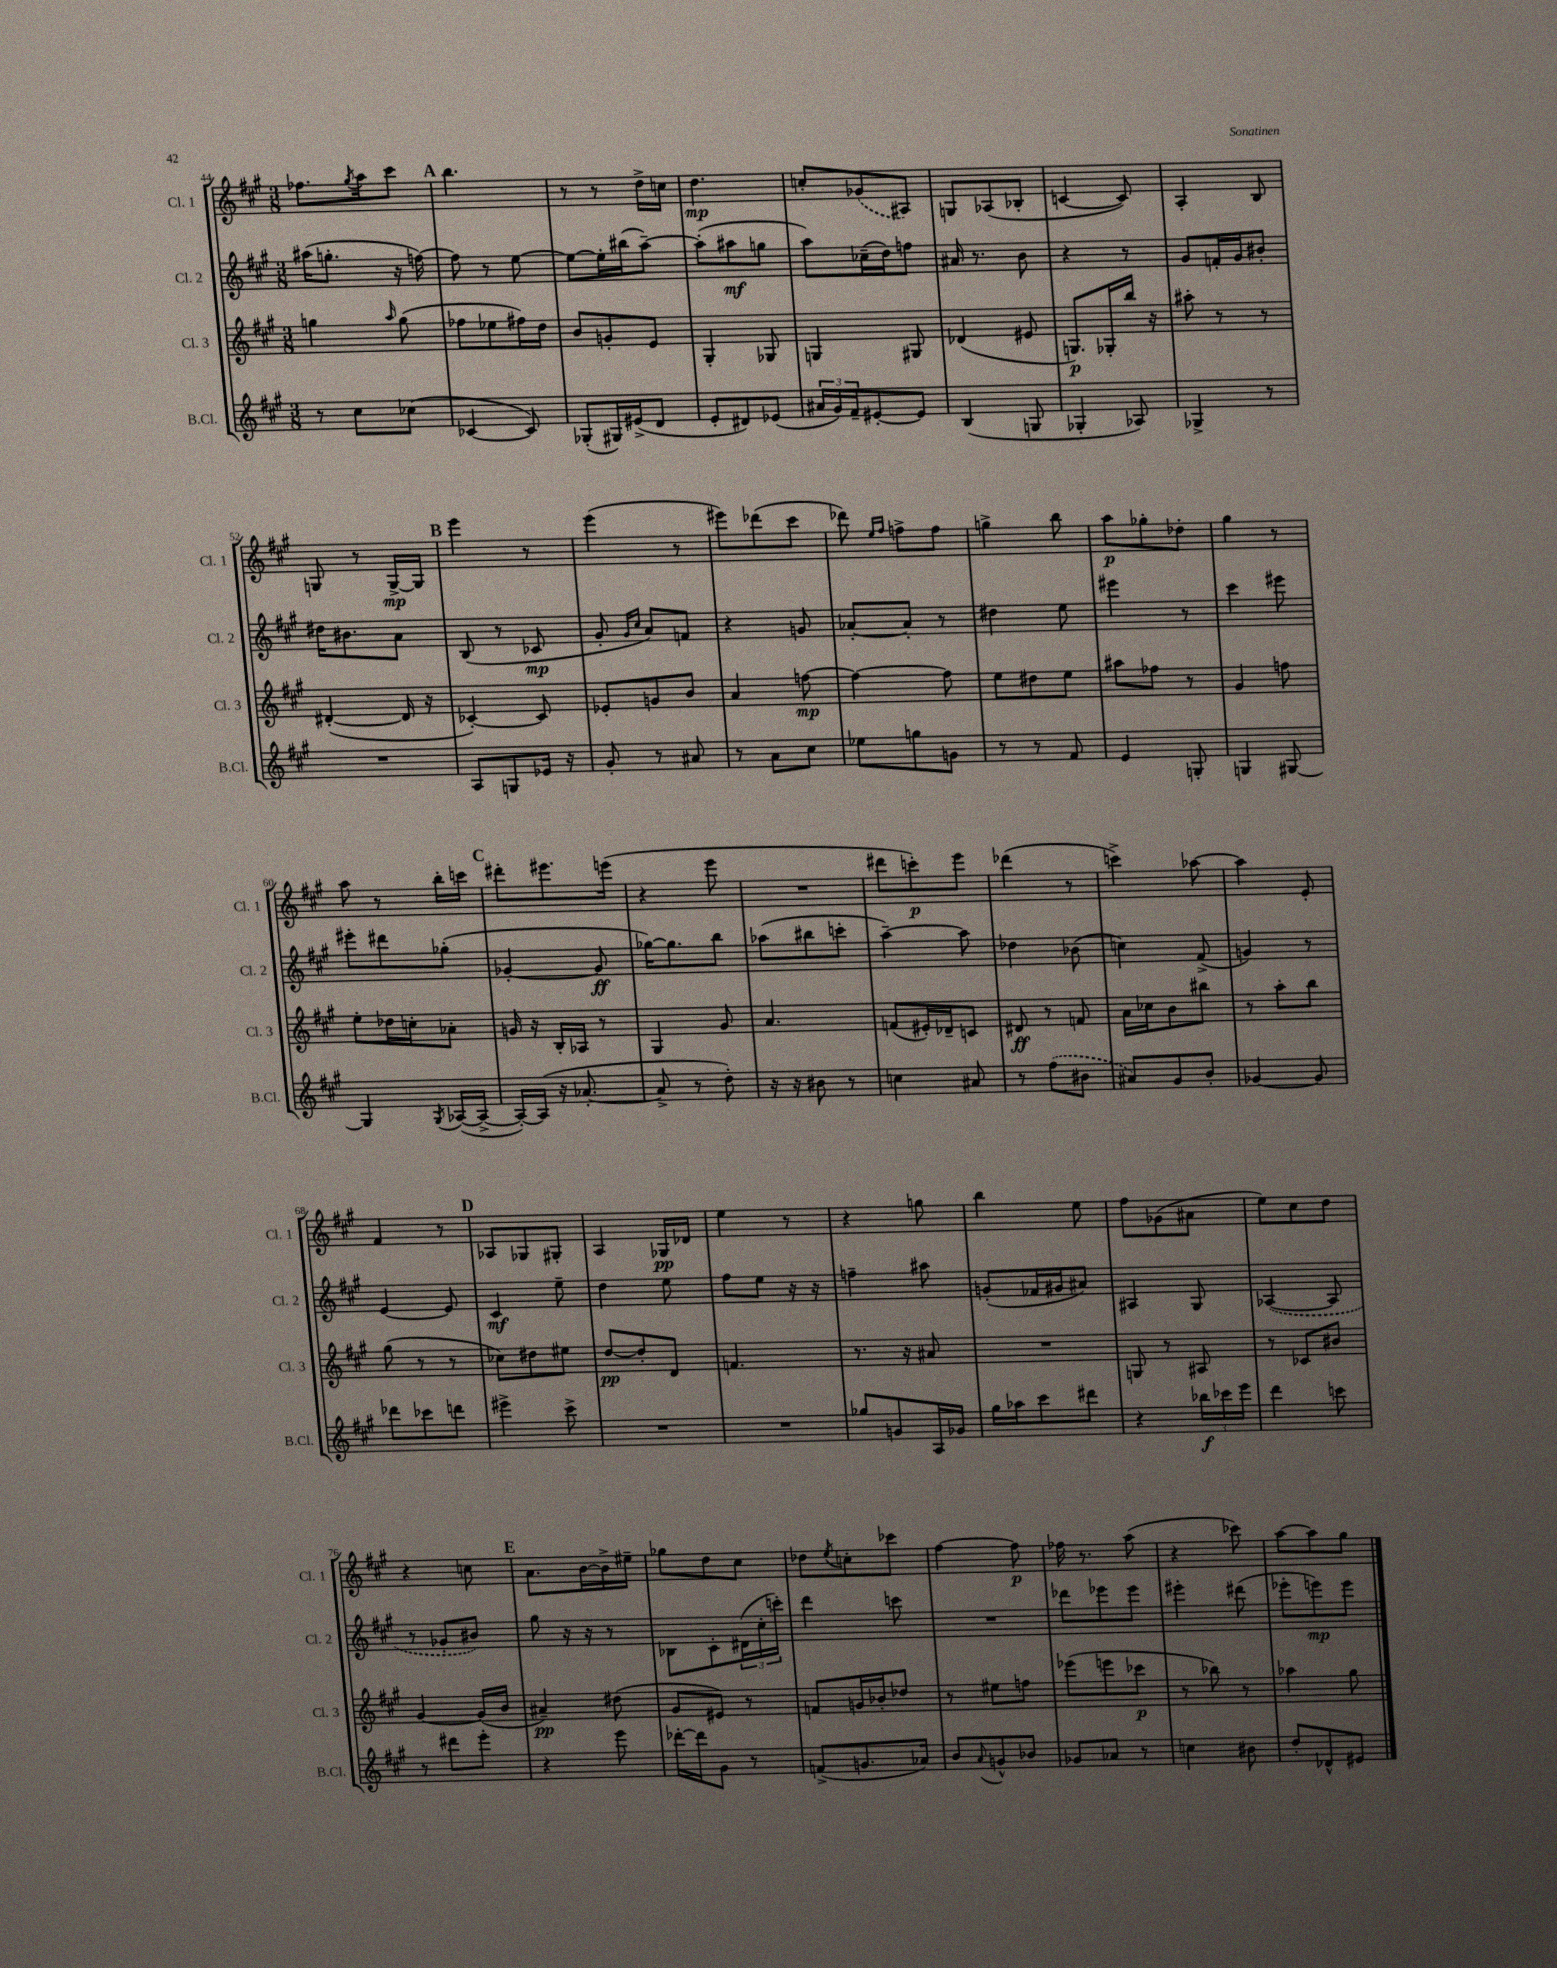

**kern	**kern	**kern	**kern
*staff4	*staff3	*staff2	*staff1
*clefG2	*clefG2	*clefG2	*clefG2
*k[f#c#g#]	*k[f#c#g#]	*k[f#c#g#]	*k[f#c#g#]
*M3/8	*M3/8	*M3/8	*M3/8
8r	4gg\	(16aa#\LK	8.ff-\L
.	.	8.gg'\J	.
8cc#\L	.	.	.
.	.	.	8qgg#/
.	.	.	16aa\k
.	16qqaa/	.	.
(8cc-\J	(8gg\	16r	8ccc#\J
.	.	[16ff\)	.
=	=	=	=
[4c-/	8ff-\L	8ff\]	4.bb\
.	8ee-\	8r	.
8c-/])	16ff#\L)	[8ee\	.
.	16dd\JJ	.	.
=	=	=	=
(8G-'/L	8b/L	8ee\_L	8r
16G#/L)	8g'/	16ee'\]L	8r
(16e#^/J	.	(16bb#\J	.
8d/J	8e/J	[8aa~\J)	16dd^\LL
.	.	.	16cc\JJ
=	=	=	=
8e'/L	4G#'/	(8aa'\]L	4.dd\
8d#/)	.	8aa#\	.
(8e-/J	8G-/	8gg\J	.
=	=	=	=
24a#/LL	4G/	8aa\L)	8cc'/L
24g#/)	.	.	.
24f#~/J	.	.	.
[8e#'/	.	(16cc-~\L	(8g-/
.	.	16dd\J)	.
8e#/]J	8G#/	8ff\J	8A#/J)
=	=	=	=
(4B/	(4d-/	16a#/	8G/L
.	.	8.r	.
.	.	.	(8A-/
8G/	8e#/	8b\	8B-'/J
=	=	=	=
4G-'/	8.G/L)	4r	[4c/
.	16G-'/L	.	.
8A-/)	16bb/JJ	8r	8c/])
.	16r	.	.
=	=	=	=
4G-^/	8aa#'\	8g#/L	4A'/
.	8r	16f'/L	.
.	.	16g#/J	.
8r	8r	8b#'/J	8B/
=	=	=	=
4.r	([4d#'/	16dd#\LK	8G/
.	.	8.b#\	.
.	.	.	8r
.	16d#/]	8a\J	[16G^/LL
.	16r	.	16G/]JJ
=	=	=	=
8A/L	[4c-'/)	(8B/	4eee\
8G/	.	8r	.
16e-/Jk	8c-/]	8c-/	8r
16r	.	.	.
=	=	=	=
8g#'/	8e-'/L	8g#'/	(4eee\
.	.	16qqg#/LL	.
.	.	16qqcc#/JJ	.
8r	8g/	8a/L)	.
8a#/	8b/J	8f/J	8r
=	=	=	=
8r	4a/	4r	8eee#\L)
8a\L	.	.	(8ddd-\
8cc#\J	[8ff\	8g/	8ccc#\J
=	=	=	=
8ee-\L	4ff\_	[8a-'/L	8ddd-\)
.	.	.	16qqee/LL
.	.	.	16qqff#/JJ
8gg\	.	8a-'/]J	8ff^\L
8g\J	8ff\]	8r	8ff\J
=	=	=	=
8r	8ee\L	4dd#\	4gg^\
8r	8dd#\	.	.
8f#/	8ee\J	8ee\	8bb\
=	=	=	=
4e/	8aa#\L	4eee#\	8aa\L
.	8ff-\J	.	8gg-'\
8G'/	8r	8r	8dd-'\J
=	=	=	=
4G/	4g#/	4ccc#\	4gg#\
[8G#/	8ff\	8eee#\	8r
=	=	=	=
4G#/]	8ee'\L	8eee#'\L	8aa\
.	16dd-\L	8ddd#\	8r
.	16cc'\J	.	.
8qG#/	.	.	.
([16A-/LL	8a-'\J	(8gg-'\J	16bb'\LL
16A-^/_JJ	.	.	16ccc\JJ
=	=	=	=
16A-'/_LL)	16g/	[4g-'/	8ddd#'\L
(16A-/]JJ	16r	.	.
16r	16B'/LL	.	8.eee#\
[8.a-'/	16A-/JJ	.	.
.	8r	8g-/]	.
.	.	.	(16eee\Jk
=	=	=	=
8a-^/]	4G#/	[16gg-\LK)	4r
.	.	8.gg-\]	.
8r	.	.	.
8dd'\)	8g#/	8bb\J	8eee\
=	=	=	=
16r	4.a/	(8aa-\L	4.r
16r	.	.	.
8b#\	.	8bb#\	.
8r	.	8ccc'\J	.
=	=	=	=
4cc\	(8f/L	[4aa~\)	8ddd#\L
.	16e#'/L)	.	8ccc'\)
.	16d-~/J	.	.
8a#/	8c/J	8aa\]	8eee\J
=	=	=	=
8r	8d#/	4dd-\	(4ddd-\
(8ff#\L	8r	.	.
8b#\J	8f/	(8b-\	8r
=	=	=	=
8a#/L)	16a\LL	4cc\)	4ccc^\)
.	16cc-\J	.	.
8g#/	8b\	.	.
8b'/J	8bb#\J	(8f#^/	[8aa-\
=	=	=	=
[4g-/	8r	4g/)	4aa-\]
.	8aa'\L	.	.
8g-/]	8bb\J	8r	8e'/
=	=	=	=
8ddd-\L	(8gg#\	[4e/	4f#/
8ccc-\	8r	.	.
8ddd\J	8r	8e/]	8r
=	=	=	=
4eee#^\	8cc-\L)	4c#/	8A-/L
.	8dd#\	.	8G-/
8ccc#^\	8ee#\J	8ee~\	8G#'/J
=	=	=	=
4.r	[8dd/L	4dd\	4A/
.	8dd'/]	.	.
.	8d/J	8ee\	16G-/LL
.	.	.	16d-/JJ
=	=	=	=
4.r	4.f/	8ff#\L	4ee\
.	.	8ee\J	.
.	.	16r	8r
.	.	16r	.
=	=	=	=
8gg-/L	8.r	4ff~\	4r
8g/	.	.	.
.	16r	.	.
16A/L	8a#/	8aa#\	8gg\
16g-/JJ	.	.	.
=	=	=	=
16gg#\LL	4.r	(8g'/L	4bb\
16aa-\J	.	.	.
8ccc#\	.	16f-/L	.
.	.	16g#/J	.
8ddd#\J	.	8a#/J)	8ee\
=	=	=	=
4r	8G/	4A#/	8ff#\L
.	8r	.	(8g-\
24bb-\LL	8A#/	8G#/	8a#\J
24ccc-\	.	.	.
24eee\JJ	.	.	.
=	=	=	=
4ddd\	8r	([4A-/	8ee\L)
.	8c-/L	.	8cc#\
8ccc\	8b#/J	8A-/]	8dd\J
=	=	=	=
8r	[4g#/	8r	4r
8ddd#\L	.	8g-'/L	.
8eee'\J	(16g#/]LL	8b#/J)	8cc\
.	16b/JJ	.	.
=	=	=	=
4r	4a#~/)	8gg#\	8.a\L
.	.	16r	.
.	.	16r	[16b\L
8eee\	(8dd#\	8r	16b^\]
.	.	.	16ee#~\JJ
=	=	=	=
[16ddd-'\LL	8g#/L	8B-\L	8gg-\L
16ddd-\]J	.	.	.
8g#\J	8e#/J)	8c#'\	8dd\
8r	8r	(24d#\L	8cc#\J
.	.	24cc#'\	.
.	.	24ccc'\JJ)	.
=	=	=	=
(8f^/L	8f/L	4ddd\	8dd-\L
.	.	.	8qee/
8.g/	16g/L	.	8cc'\
.	16b-'/J	.	.
.	8dd-/J	8ccc\	8ccc-\J
16a-/Jk)	.	.	.
=	=	=	=
8b/L	8r	4.r	[4ff#\
8qqa/	.	.	.
8g^^/	8ee#\L	.	.
8b-/J	8ff\J	.	8ff#\]
=	=	=	=
8g-/L	(8eee-\L	8ddd-\L	16ff-\
.	.	.	8.r
8a-/J	8eee\	8eee-\	.
8r	8ccc-\J	8eee-\J	(8aa\
=	=	=	=
4cc\	8r	4eee#'\	4r
.	8bb-\)	.	.
8b#\	8r	(8ddd#\	8ccc-\)
=	=	=	=
8dd'/L	4aa-\	8eee-'\L	[8aa\L
8d-^^/	.	8eee\)	8aa\]
8e#/J	8gg#\	8eee\J	8gg#\J
==	==	==	==
*-	*-	*-	*-
